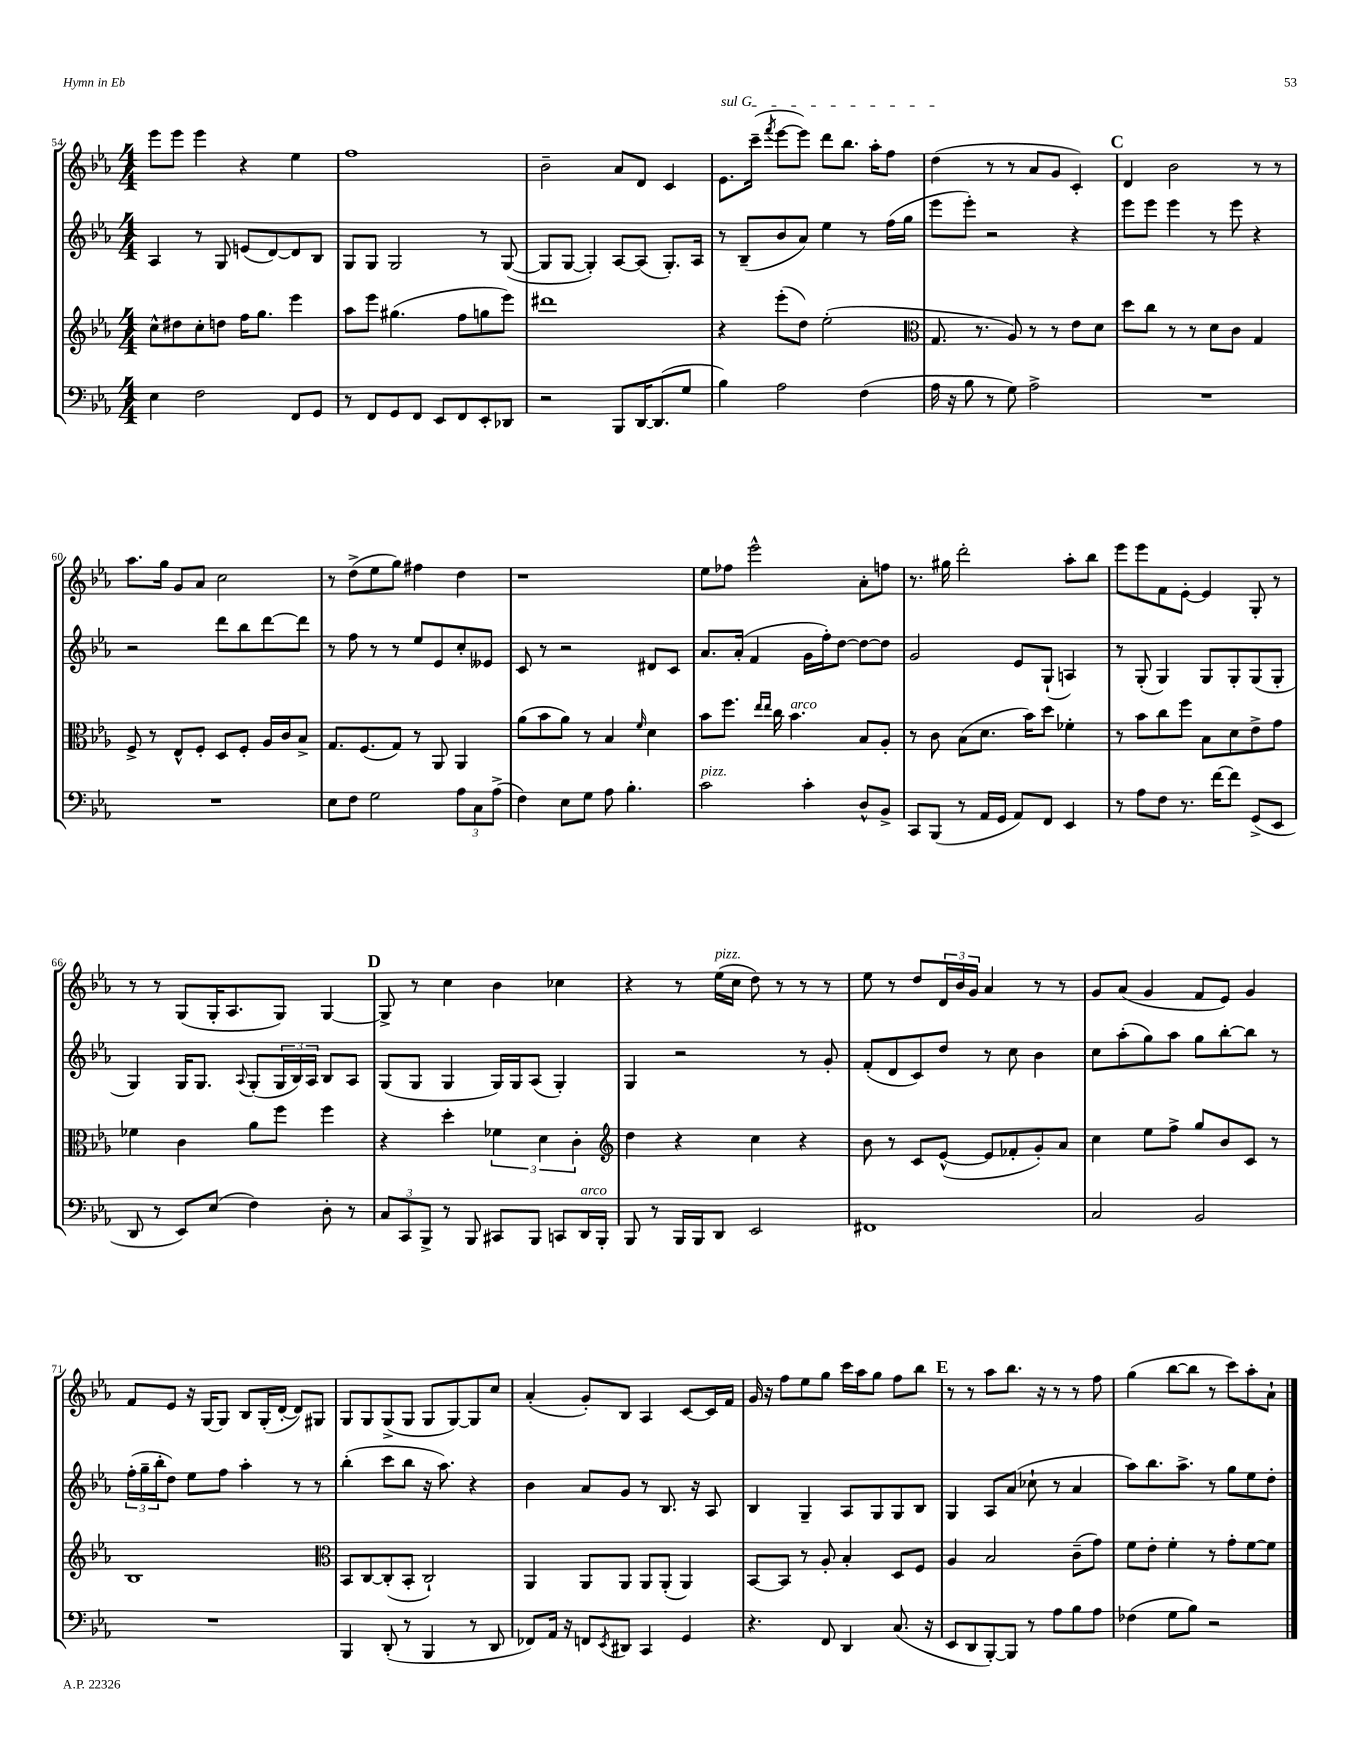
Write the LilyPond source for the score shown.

<<
\new StaffGroup <<
\new Staff = "s0" {
    \clef treble \key ees \major \numericTimeSignature \time 4/4
    ees'''8 ees'''8 ees'''4 r4 ees''4 |
    f''1 |
    bes'2-- aes'8 d'8 c'4 |
    \once \override TextSpanner.bound-details.left.text = \markup { \italic "sul G" } ees'8.\startTextSpan c'''16--( \acciaccatura { f'''8 } ees'''8~ ees'''8) d'''8 bes''8. aes''16-. f''8 |
    d''4\stopTextSpan( r8 r8 aes'8 g'8 c'4-.) |
    \mark \markup { \bold "C" } d'4 bes'2 r8 r8 |
    aes''8. g''16 g'8 aes'8 c''2 |
    r8 d''8->( ees''8 g''8) fis''4 d''4 |
    r1 |
    ees''8 fes''8 ees'''2-^ aes'8-. f''8 |
    r8. gis''16 d'''2-. aes''8-. bes''8 |
    ees'''8 ees'''8 f'8 ees'8~-. ees'4 g8-. r8 |
    r8 r8 g8( g16-. aes8. g8) g4~ |
    \mark \markup { \bold "D" } g8-> r8 c''4 bes'4 ces''4 |
    r4 r8 ees''16^\markup { \italic "pizz." }( c''16 d''8) r8 r8 r8 |
    ees''8 r8 d''8 \tuplet 3/2 { d'16 bes'16 g'16 } aes'4 r8 r8 |
    g'8 aes'8( g'4 f'8 ees'8) g'4 |
    f'8 ees'8 r16 g16~ g8 bes8 g16-.( d'16~-. d'8) gis8 |
    g8 g8 g8->( g8 g8 g8~) g8 c''8 |
    aes'4-.( g'8-.) bes8 aes4 c'8~ c'16 f'16 |
    g'16 r16 f''8 ees''8 g''8 c'''16 aes''16 g''8 f''8 bes''8 |
    \mark \markup { \bold "E" } r8 r8 aes''8 bes''8. r16 r8 r8 f''8 |
    g''4( bes''8~ bes''8 r8 c'''8) aes''8-. aes'8-! \bar "|." |
}
\new Staff = "s1" {
    \clef treble \key ees \major \numericTimeSignature \time 4/4
    aes4 r8 g8 e'8( d'8~) d'8 bes8 |
    g8 g8 g2 r8 g8~( |
    g8 g8~ g4-.) aes8~ aes8( g8.-.) aes16 |
    r8 bes8--( bes'8 aes'8) ees''4 r8 f''16( g''16 |
    ees'''8 ees'''8-.) r2 r4 |
    \mark \markup { \bold "C" } ees'''8 ees'''8 ees'''4 r8 ees'''8 r4 |
    r2 d'''8 bes''8 d'''8~ d'''8 |
    r8 f''8 r8 r8 ees''8 ees'8 c''8-. eeses'8 |
    c'8 r8 r2 dis'8 c'8 |
    aes'8. aes'16-.( f'4 g'16 f''16-.) d''8~ d''8~ d''8 |
    g'2 ees'8 g8-!( a4) |
    r8 g8-.( g4) g8 g8-. g8( g8-. |
    g4) g16 g8. \appoggiatura { aes8 } g8-.( \tuplet 3/2 { g16 bes16) aes16 } bes8 aes8 |
    \mark \markup { \bold "D" } g8( g8 g4 g16) g16 aes8( g4-.) |
    g4 r2 r8 g'8-. |
    f'8-.( d'8 c'8) d''8 r8 c''8 bes'4 |
    c''8 aes''8-.( g''8) aes''8 g''8 bes''8~-. bes''8 r8 |
    \tuplet 3/2 { f''16-.( g''16-- bes''16-. } d''8) ees''8 f''8 aes''4-. r8 r8 |
    bes''4-.( c'''8 bes''8 r16 aes''8.) r4 |
    bes'4 aes'8 g'8 r8 bes8. r16 aes8 |
    bes4 g4-- aes8 g8 g8 bes8 |
    \mark \markup { \bold "E" } g4 aes8 aes'8( ces''8-! r8 aes'4 |
    aes''8) bes''8. aes''8.-> r8 g''8 ees''8 d''8-. \bar "|." |
}
\new Staff = "s2" {
    \clef treble \key ees \major \numericTimeSignature \time 4/4
    c''8-^ dis''8 c''8-. d''8 f''16 g''8. ees'''4 |
    aes''8 ees'''8 gis''4.( f''8 g''8 ees'''8) |
    dis'''1 |
    r4 ees'''8-.( d''8) ees''2-.( |
    \clef alto g8. r8. aes8) r8 r8 ees'8 d'8 |
    \mark \markup { \bold "C" } d''8 c''8 r8 r8 d'8 c'8 g4 |
    f8-> r8 ees8-^ f8-. d8 f8-. aes16 c'16 bes8-> |
    g8. f8.( g8) r8 aes,8 aes,4 |
    aes'8( bes'8 aes'8) r8 bes4 \grace { f'16 } d'4 |
    bes'8 f''8. \grace { ees''16 ees''16 } c''16 bes'4.^\markup { \italic "arco" } bes8 aes8-. |
    r8 c'8 bes8( d'8. bes'16) d''8 fes'4-. |
    r8 bes'8 c''8 f''8 bes8 d'8 ees'8-> g'8 |
    fes'4 c'4 aes'8 f''8 f''4 |
    \mark \markup { \bold "D" } r4 d''4-. \tuplet 3/2 { fes'4 d'4 c'4-. } |
    \clef treble d''4 r4 c''4 r4 |
    bes'8 r8 c'8 ees'8~-^( ees'8 fes'8-. g'8-.) aes'8 |
    c''4 ees''8 f''8-> g''8 bes'8 c'8 r8 |
    bes1 |
    \clef alto bes,8 c8~ c8-.( bes,8-. c2-!) |
    aes,4 aes,8 aes,8 aes,8 aes,8-.( aes,4) |
    bes,8~ bes,8 r8 aes8-. bes4-. d8 f8 |
    \mark \markup { \bold "E" } aes4 bes2 c'8--( g'8) |
    f'8 ees'8-. f'4-. r8 g'8-. f'8~ f'8 \bar "|." |
}
\new Staff = "s3" {
    \clef bass \key ees \major \numericTimeSignature \time 4/4
    ees4 f2 f,8 g,8 |
    r8 f,8 g,8 f,8 ees,8 f,8 ees,8-. des,8 |
    r2 bes,,8 d,16~ d,8.( g8 |
    bes4) aes2 f4( |
    aes16 r16 bes8 r8 g8) aes2-> |
    \mark \markup { \bold "C" } R1 |
    R1 |
    ees8 f8 g2 \tuplet 3/2 { aes8 c8 aes8->( } |
    f4) ees8 g8 aes8 bes4.-. |
    c'2^\markup { \italic "pizz." } c'4-. d8-^ bes,8-> |
    c,8 bes,,8( r8 aes,16 g,16 aes,8) f,8 ees,4 |
    r8 aes8 f8 r8. f'16~ f'8 g,8->( ees,8 |
    d,8 r8 ees,8) ees8( f4) d8-. r8 |
    \mark \markup { \bold "D" } \tuplet 3/2 { c8 c,8 bes,,8-> } r8 bes,,8 cis,8 bes,,8 c,8 d,16^\markup { \italic "arco" } bes,,16-. |
    bes,,8 r8 bes,,16 bes,,16 d,8 ees,2 |
    fis,1 |
    c2 bes,2 |
    R1 |
    bes,,4 d,8-.( r8 bes,,4 r8 d,8 |
    fes,8) aes,16 r16 f,8 \acciaccatura { ees,8 } dis,8 c,4 g,4 |
    r4. f,8 d,4 c8.( r16 |
    \mark \markup { \bold "E" } ees,8 d,8 bes,,8~-.) bes,,8 r8 aes8 bes8 aes8 |
    fes4( g8 bes8) r2 \bar "|." |
}
>>
>>
\layout { \context { \Score currentBarNumber = #54 } }
